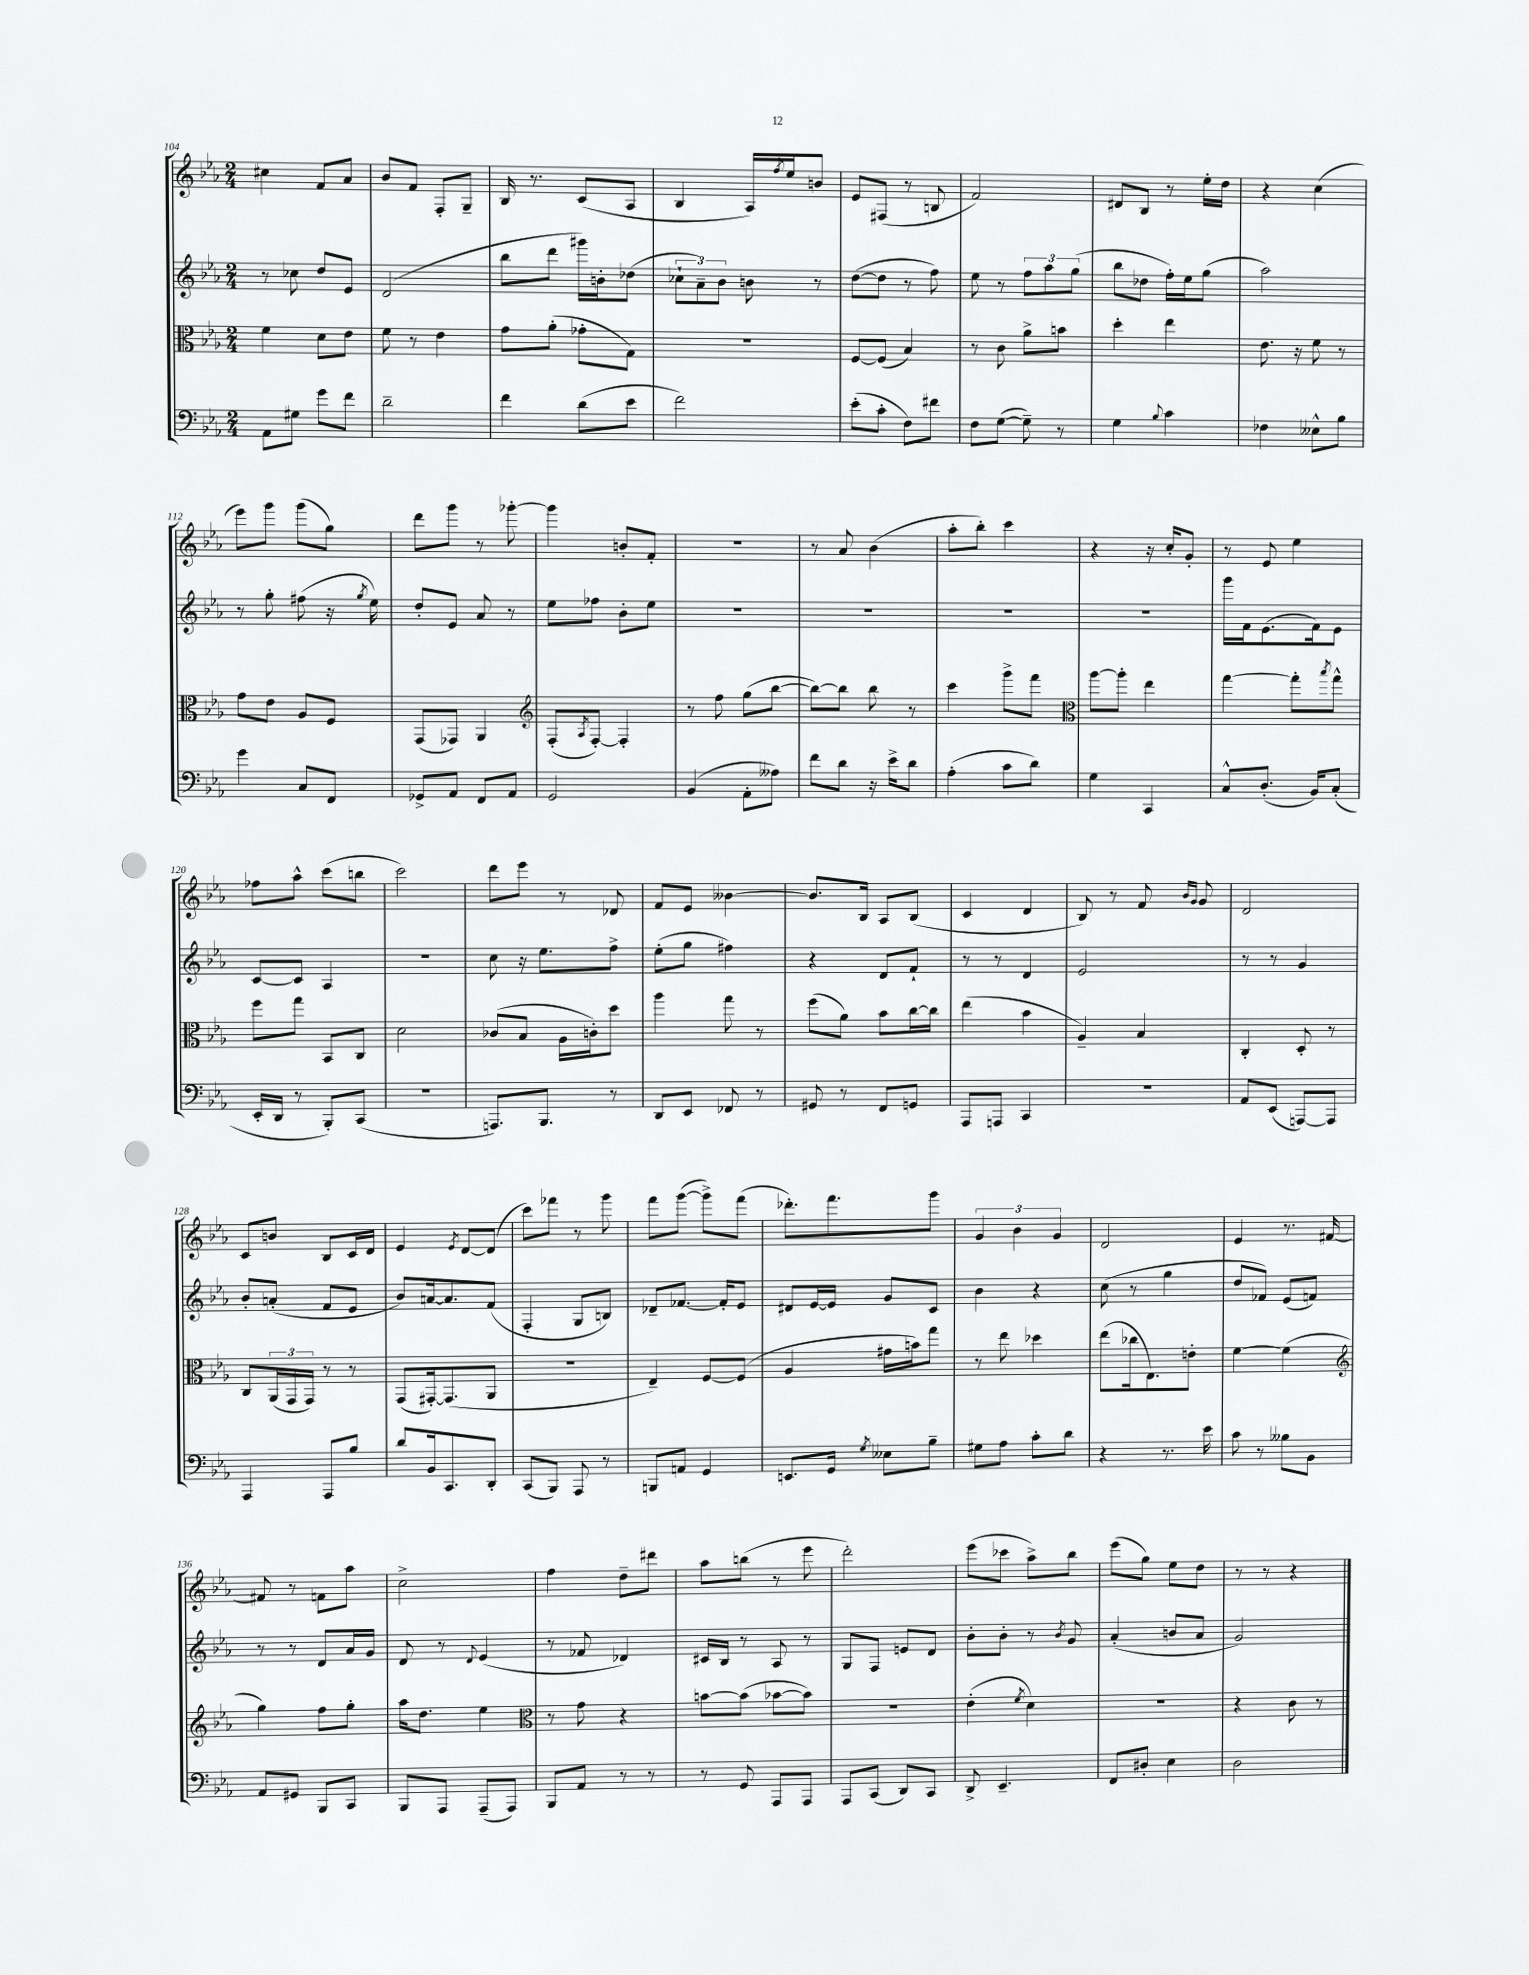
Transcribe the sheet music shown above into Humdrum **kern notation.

**kern	**kern	**kern	**kern
*staff4	*staff3	*staff2	*staff1
*clefF4	*clefC3	*clefG2	*clefG2
*k[b-e-a-]	*k[b-e-a-]	*k[b-e-a-]	*k[b-e-a-]
*M2/4	*M2/4	*M2/4	*M2/4
8AA-	4f	8r	4cc#
8G#	.	8cc-	.
8g	8d	8dd	8f
8f	8e-	8e-	8a-
=	=	=	=
2d~	8f	(2d	8b-
.	8r	.	8f
.	4e-	.	8F'
.	.	.	8G~
=	=	=	=
4f	8g	8bb-	16B-
.	.	.	8.r
.	(8a-'	8ddd	.
(8d	8g-'	16ggg#)	(8c
.	.	16b'	.
8e-	8G)	(8dd-	8A-
=	=	=	=
2f)	2r	12cc-`	4B-
.	.	12a-~)	.
.	.	12b-	.
.	.	8b	16A-)
.	.	.	8qff
.	.	.	16ee-
.	.	8r	8b
=	=	=	=
(8e-'	[8F	([8dd	8e-
8c'	(8F]	8dd]	(8F#
8F)	4B-)	8r	8r
8f#	.	8ff)	8B
=	=	=	=
8F	8r	8ee-	2f)
([8G	8c	8r	.
8G~])	8a-^	12ff	.
.	.	12aa-	.
8r	8b	.	.
.	.	(12gg	.
=	=	=	=
4G	4dd'	8bb-	8d#
.	.	8dd-	8B-
8qqB-	.	.	.
4c	4ee-	16ff')	8r
.	.	16ee-	.
.	.	(8gg	16ee-'
.	.	.	16dd
=	=	=	=
4F-	8.e-	2aa-)	4r
.	16r	.	.
8E--^^	8f	.	(4cc
8B-	8r	.	.
=	=	=	=
4g	8g	8r	8eee-)
.	8e-	8gg'	8ggg
8C	8A-	(8ff#	(8ggg
8FF	8F	16r	8gg)
.	.	8qgg	.
.	.	16ee-)	.
=	=	=	=
8GG-^	(8GG	8dd'	8ddd
8AA-	8GG-)	8e-	8ggg
8FF	4AA-	8a-	8r
8AA-	.	8r	[8ggg-'
=	=	=	=
*	*clefG2	*	*
2GG	(8F'	8ee-	4ggg-]
.	8qA-	.	.
.	[8F')	8ff-	.
.	4F']	8b-'	8b'
.	.	8ee-	8f'
=	=	=	=
(4BB-	8r	2r	2r
.	8ff	.	.
8AA-'	(8gg	.	.
8A--)	[8bb-	.	.
=	=	=	=
8f	8bb-_)	2r	8r
8d	8bb-]	.	8a-
16r	8bb-	.	(4b-
16e-^	.	.	.
8d	8r	.	.
=	=	=	=
(4A-'	4ccc	2r	8aa-'
.	.	.	8bb-')
8c	8ggg^	.	4ccc
8d)	8fff	.	.
=	=	=	=
*	*clefC3	*	*
4G	[8aa-	2r	4r
.	8aa-']	.	.
4CC	4ee-	.	16r
.	.	.	16cc'
.	.	.	8g'
=	=	=	=
8C^^	[4gg	16ggg	8r
.	.	16f	.
(8.D'	.	(8.e-	8e-
.	8gg']	.	4ee-
16BB-)	.	16f)	.
.	8qbb-	.	.
(8C'	8gg^^	8e-	.
=	=	=	=
16EE-'	8ff	[8c	8ff-
16DD	.	.	.
8r	8gg	8c]	8aa-^^
8BBB-')	8BB-	4A-	(8ccc
(8CC	8C	.	8bb
=	=	=	=
2r	2d	2r	2ccc)
=	=	=	=
8.AAA)	(8c-	8cc	8ddd
.	8B-	16r	8eee-
8.BBB-	.	8.ee-	.
.	16A-	.	8r
.	16c')	.	.
8r	8dd	8ff^	8d-
=	=	=	=
8DD	4aa-	(8ee-'	8f
8EE-	.	8gg	8e-
8FF-	8gg	4ff#)	[4b--
8r	8r	.	.
=	=	=	=
8GG#	(8ff	4r	8.b--]
8r	8a-)	.	.
.	.	.	16B-
8FF	8b-	8d	8A-
8GG	[16cc	8f`	(8B-
.	16cc]	.	.
=	=	=	=
8AAA-	(4ee-	8r	4c
8AAA	.	8r	.
4CC	4b-	4d	4d
=	=	=	=
2r	4A-~)	2e-	8B-)
.	.	.	8r
.	4B-	.	8f
.	.	.	16qqb-
.	.	.	16qqg
.	.	.	8g
=	=	=	=
8AA-	4C'	8r	2d
(8EE-	.	8r	.
[8AAA)	8D'	4g	.
8AAA]	8r	.	.
=	=	=	=
4AAA-	8C	8b-'	8c
.	(24AA-	(8a'	8b
.	24GG	.	.
.	24GG)	.	.
8AAA-	8r	8f	8B-
8B-	8r	8e-	16c
.	.	.	16d
=	=	=	=
8d	(8GG	8b-)	4e-
16BB-	[16GG#')	[16a	.
8.CC	(8.GG#]	8.a]	.
.	.	.	8qe-
.	.	.	[8d
8DD'	8AA-	(8f	(8d]
=	=	=	=
(8CC	2r	4F'	8ccc)
8BBB-)	.	.	8fff-
8AAA-	.	8G	8r
8r	.	8B)	8ggg
=	=	=	=
8BBB	4E-~)	8d-~	8fff
8AA	.	[8.f-	([8ggg
4GG	[8F	.	8ggg^])
.	.	16f-']	.
.	(8F]	8e-	(8fff
=	=	=	=
8.EE	4A-	8d#	8.ddd-')
.	.	[16e-	.
16GG	.	16e-]	8.fff
8qG	.	.	.
8E--	16g#	8g	.
.	16b)	.	.
8B-~	8gg	8c	8ggg
=	=	=	=
8G#	8r	4b-	6g
8A-	8ee-	.	.
.	.	.	6b-
8c'	4dd-	4r	.
.	.	.	6g
8d	.	.	.
=	=	=	=
4r	(8ee-	(8cc	2d
.	16cc-	8r	.
.	8.E-)	.	.
8.r	.	4gg	.
.	8e'	.	.
16e-	.	.	.
=	=	=	=
8c	[4f	8dd	4e-
8r	.	8f-)	.
8B--	(4f]	(8e-	8.r
8BB-	.	8f)	.
.	.	.	[16f#
=	=	=	=
*	*clefG2	*	*
8AA-	4gg)	8r	8f#]
8GG#	.	8r	8r
8BBB-	8ff	8d	8f
8CC	8gg'	16a-	8aa-
.	.	16g	.
=	=	=	=
8BBB-	16aa-	8d	2cc^
.	8.dd	.	.
8AAA-	.	8r	.
.	.	8qqd	.
(8AAA-~	4ee-	(4e-	.
8AAA-)	.	.	.
=	=	=	=
*	*clefC3	*	*
8BBB-	8r	8r	4ff
8AA-	8g	8f-	.
8r	4r	4d-)	8dd~
8r	.	.	8ddd#
=	=	=	=
8r	[8b	16c#	8aa-
.	.	16B-	.
8GG	(8b]	8r	(8bb
8AAA-	[8b-	8A-	8r
8AAA-	8b-])	8r	8eee-
=	=	=	=
8AAA-	2r	8G	2ddd')
(8CC	.	8F	.
8DD)	.	8e	.
8CC	.	8d	.
=	=	=	=
8DD^	(4e-'	8b-'	(8eee-
4.EE-~	.	8b-'	8ccc-
.	8qf	.	.
.	4d)	8r	8aa-^)
.	.	8qb-	.
.	.	8g	8bb-
=	=	=	=
8FF	2r	(4a-'	(8eee-
8D#'	.	.	8gg)
4E-	.	8b	8ee-
.	.	8a-	8dd
=	=	=	=
2D	4r	2g)	8r
.	.	.	8r
.	8c	.	4r
.	8r	.	.
==	==	==	==
*-	*-	*-	*-
